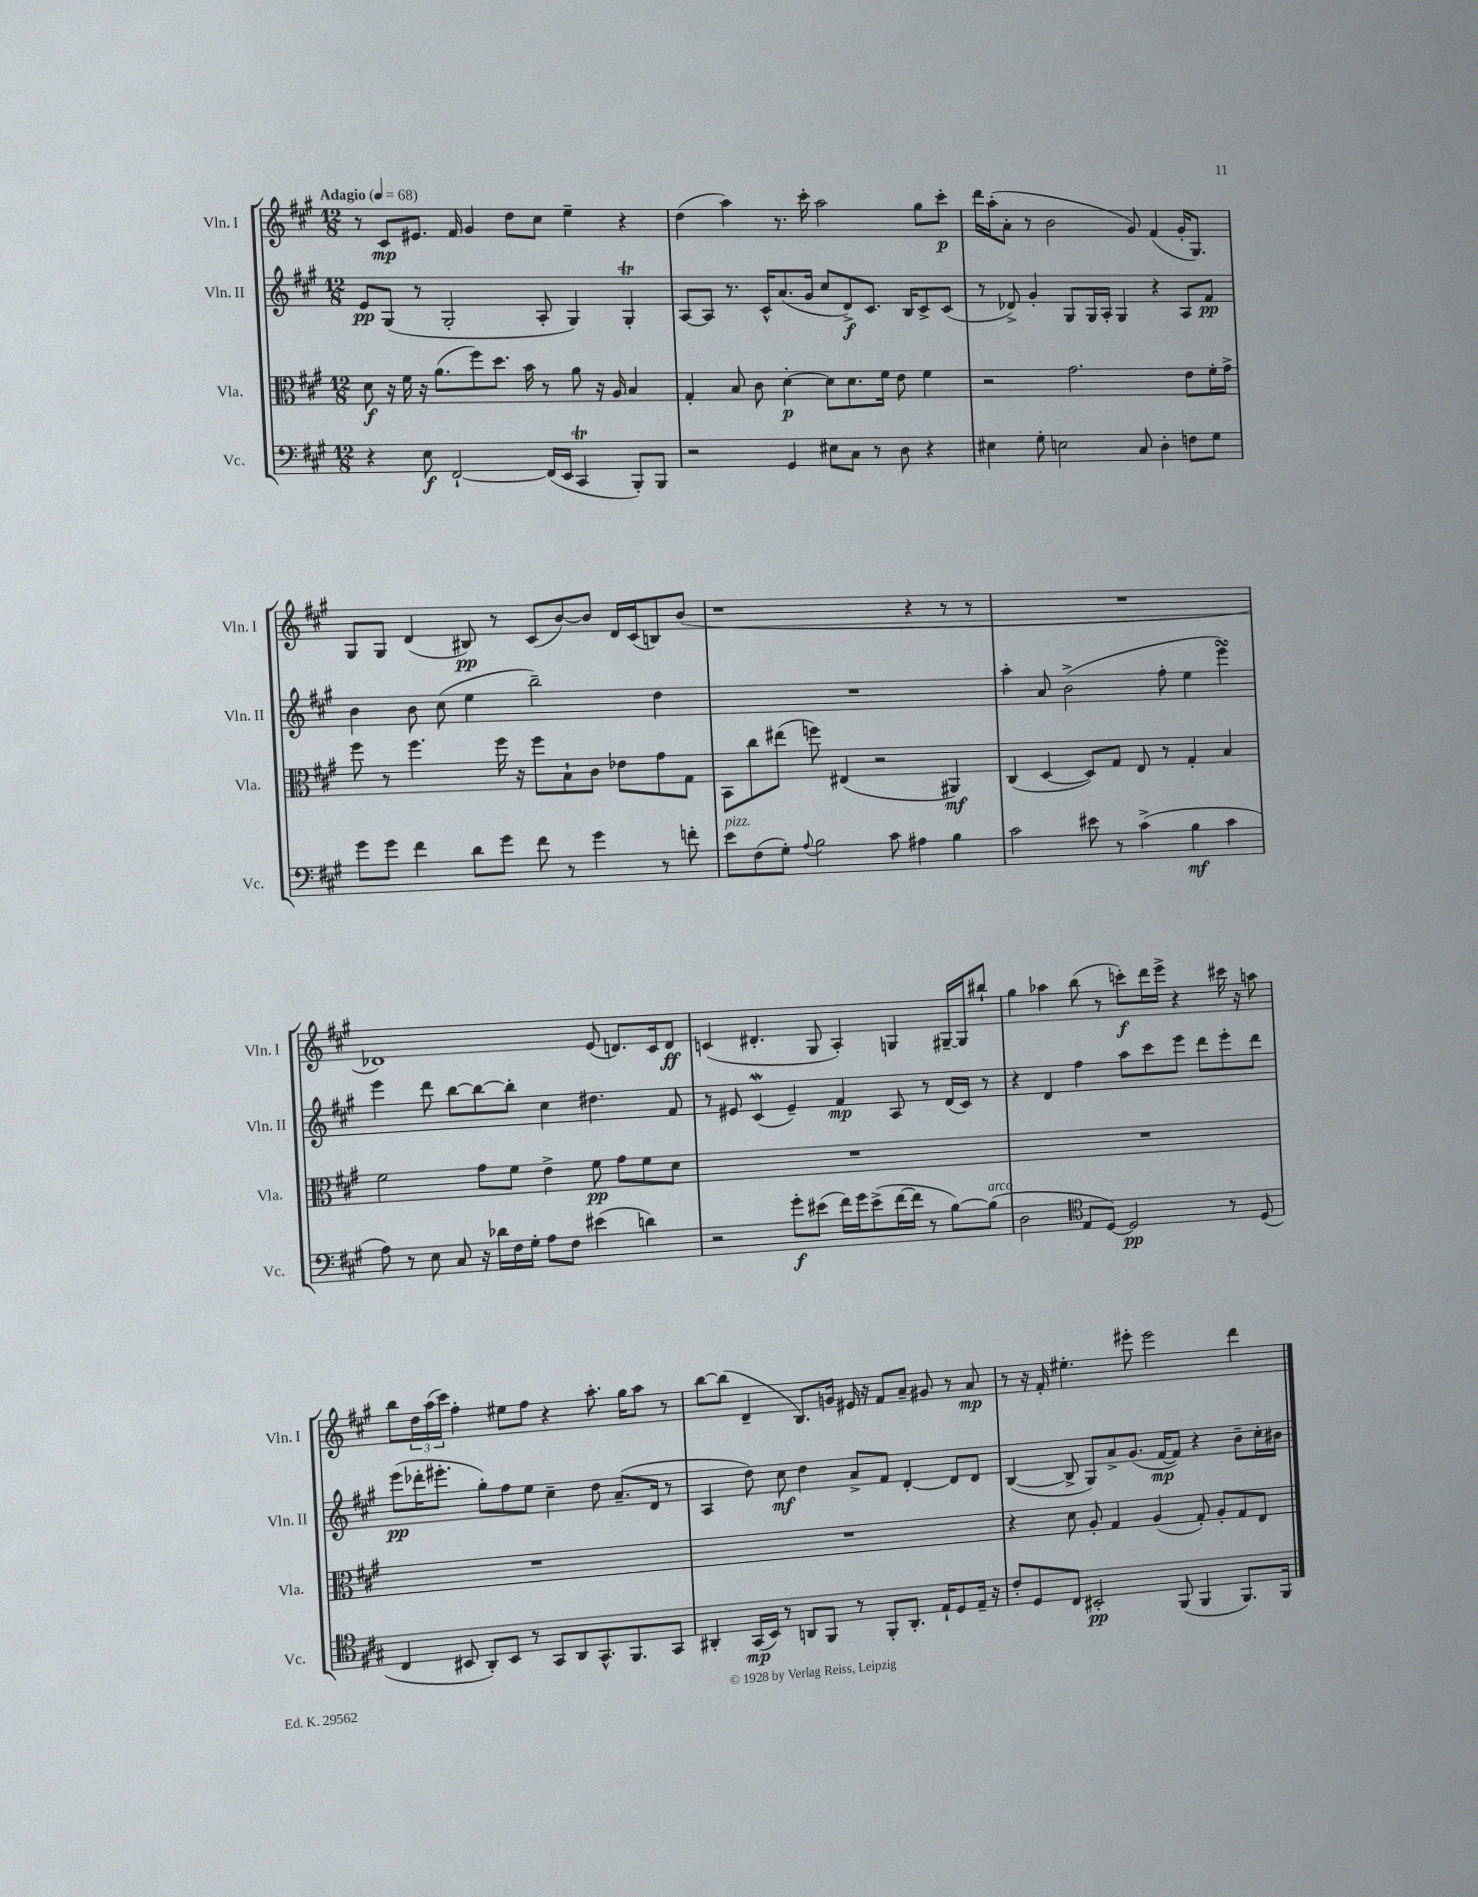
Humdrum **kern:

**kern	**kern	**kern	**kern
*staff4	*staff3	*staff2	*staff1
*clefF4	*clefC3	*clefG2	*clefG2
*k[f#c#g#]	*k[f#c#g#]	*k[f#c#g#]	*k[f#c#g#]
*M12/8	*M12/8	*M12/8	*M12/8
*MM68	*MM68	*MM68	*MM68
4r	8d\	8e/L	8r
.	16r	(8G#/J	8c#/L
.	16f#\	.	.
8E\	16r	8r	8.e#/J
.	(8.a\L	.	.
[2FF#`/	.	2G#'/	.
.	.	.	16f#/
.	8ff#\)	.	4g#/
.	8.dd\J	.	.
.	.	.	8dd\L
.	16b\	.	.
(16FF#/]LL	8r	8A'/	8cc#\J
16EE/JJ	.	.	.
4CC#/	8a\	4G#/)	4ee~\
.	16r	.	.
.	16A/	.	.
8BBB'/L)	4B/	4G#'/	4r
8BBB/J	.	.	.
=	=	=	=
2r	4G#'/	[8A/L	(4dd\
.	.	8A/]J	.
.	8B/	8.r	4aa\)
.	8c#\	.	.
.	.	16c#^^/LK	.
4GG#/	[4d'\	(8.a/	8.r
.	.	16g#/Jk	16ccc#'\
8E#\L	8d\]L	8cc#/L	2aa\
8C#\J	8.d\	8d^/)	.
8r	.	8.c#/J	.
.	16f#\Jk	.	.
8D\	8e\	.	.
.	.	16B/LK	.
4r	4f#\	8c#^/	8gg#\L
.	.	(8c#/J	8ccc#'\J
=	=	=	=
4E#\	2r	8r	16ddd\LL
.	.	.	(16aa'\J
.	.	8d-^/)	8a'\J
8G#'\	.	4g#'/	8r
2E\	.	.	2b\
.	2.g#\	8G#/L	.
.	.	16G#/L	.
.	.	16A'/JJ	.
.	.	4G#/	.
8C#/	.	.	8g#/)
4D'\	.	4r	(4f#/
8F\L	8e\L	8A/L	16g#'/LK
.	.	.	8.G#/J)
8G#\J	16f#'\L	8f#/J	.
.	16g#^\JJ	.	.
=	=	=	=
8g#\L	8ff#\	4b\	8G#/L
8g#\J	8r	.	8G#/J
4f#\	4.ff#\	8b\	(4d/
.	.	(8cc#\	.
8d\L	.	4ee\	8B#/)
8g#\J	16ff#\	.	8r
.	16r	.	.
8f#\	8ff#\L	2bb~\)	(8c#/L
8r	8B`\	.	[8b/)
4g#\	8c#\J	.	8b/]J
.	8e-\L	.	16d/LL
.	.	.	(16c#/J
8r	8g#\	4dd\	8B/)
8f'\	8G#\J	.	(8b/J
=	=	=	=
8e\L	8BB\L	1.r	1r
(8F#\	8cc#\	.	.
8G#'\J)	(8ee#\J	.	.
8qqA/	.	.	.
2B\	8ff\)	.	.
.	(4E#/	.	.
.	2r	.	.
8c#\	.	.	.
4A#\	.	.	4r
4B\	4AA#/)	.	8r
.	.	.	8r
=	=	=	=
2c#\	(4C#/	4aa'\	1.r
.	[4D/	8a/	.
.	.	(2b^\	.
8e#\	8D/]L)	.	.
8r	8G#/J	.	.
(4c#^\	8E/	.	.
.	8r	8ff#'\	.
4B\	4G#'/	4ee\	.
4c#\	4B/	4eee\)	.
=	=	=	=
8A\)	2f#\	4eee\	1d-)
8r	.	.	.
8E\	.	8ddd\	.
8C#/	.	[8bb\L	.
16r	8g#\L	8bb\_	.
16d-\LL	.	.	.
16F#\	8f#\J	8bb'\]J	.
16G#'\JJ	.	.	.
8A\L	4e^\	4cc#\	.
8F#\J	.	.	.
(4e#\	8f#\	4.dd#\	(8e/
.	8g#\L	.	8.d/L)
4d\)	8f#\	.	.
.	.	.	16c#/k
.	8d\J	8f#/	8d/J
=	=	=	=
2r	1.r	8r	(4c/
.	.	8e#/	.
.	.	(4c#/	4.d#'/
8g#'\L	.	4e#~/)	.
(8e#\J	.	.	8G#/
16f#\LL)	.	4f#/	4A'/)
16g#\J	.	.	.
(8e#^\	.	.	.
[16f#\L	.	8A/	4G/
16f#\]JJ	.	.	.
8r	.	8r	.
[8B\L)	.	(16d/LL	[16G#~/LL
.	.	16c#/JJ)	16G#/]J
(8B\]J	.	8r	8bb#`/J
=	=	=	=
2D\	1.r	4r	4gg#\
.	.	4d/	4aa-\
*clefC4	*	*	*
8E/L	.	4ff#\	(8bb\
[8D/J)	.	.	8r
2D/]	.	8aa\L	8ccc'\L)
.	.	8ccc#\	16ddd\L
.	.	.	16eee^\JJ
.	.	8eee\J	4r
.	.	8ddd\L	.
8r	.	8eee'\	16ccc#\
.	.	.	16r
(8D/	.	8ddd\J	8aa\
=	=	=	=
4C#/	1.r	(8eee\L	8bb\L
.	.	16ddd-'\K	24dd\L
.	.	.	(24aa\
.	.	8.eee#'\J	.
.	.	.	24ccc#\JJ)
8BB#/	.	.	4ff#'\
8AA'/L)	.	8gg#'\L)	.
8BB#/J	.	8ff#\	8ee#\L
8r	.	8ee\J	8ff#\J
8GG#/L	.	4cc#~\	4r
8AA/	.	.	.
8.GG#^^/	.	8dd\	8.aa'\
.	.	(8.a~/L	.
8.FF#/	.	.	16gg#\LK
.	.	.	8aa\J
.	.	16d/Jk	.
8GG#/J	.	8r	8r
=	=	=	=
4AA#'/	1.r	4A/	[8bb\L
.	.	.	(8bb\]J
(16GG#/LL	.	8dd\)	4d~/
16BB/JJ)	.	.	.
8r	.	8cc#\	.
8AA/L	.	4dd\	8.B/L)
8FF#/J	.	.	.
.	.	.	16g/Jk
8r	.	8a^/L	16e#/
.	.	.	16r
8FF#'/L	.	8f#/J	8f#/L
8.AA'/J	.	[4d'/	8a~/J
.	.	.	8g#/
16E`/LK	.	.	.
8D/	.	8d/]L	8r
16E~/Jk	.	8d/J	8a/
16r	.	.	.
=	=	=	=
8c#'/L	4r	([4B/	8r
8D/	.	.	16r
.	.	.	16f#'/
8C#/J	8d\	8B^/]	4.ee#'\
2BB#'/	8A'/	8G#/L)	.
.	4G#/	8a^/	.
.	.	(8.g#/J	8eee#'\
.	(4A/	.	2eee#\
.	.	[16f#/LK	.
(8FF#/	.	8f#/]J)	.
4FF#/	8G#'/)	4r	.
.	8A'/L	.	.
8.FF#/L)	8G#/	8b~\L	4ddd\
.	8E/J	16cc#'\L	.
16FF#/Jk	.	16b#\JJ	.
==	==	==	==
*-	*-	*-	*-
